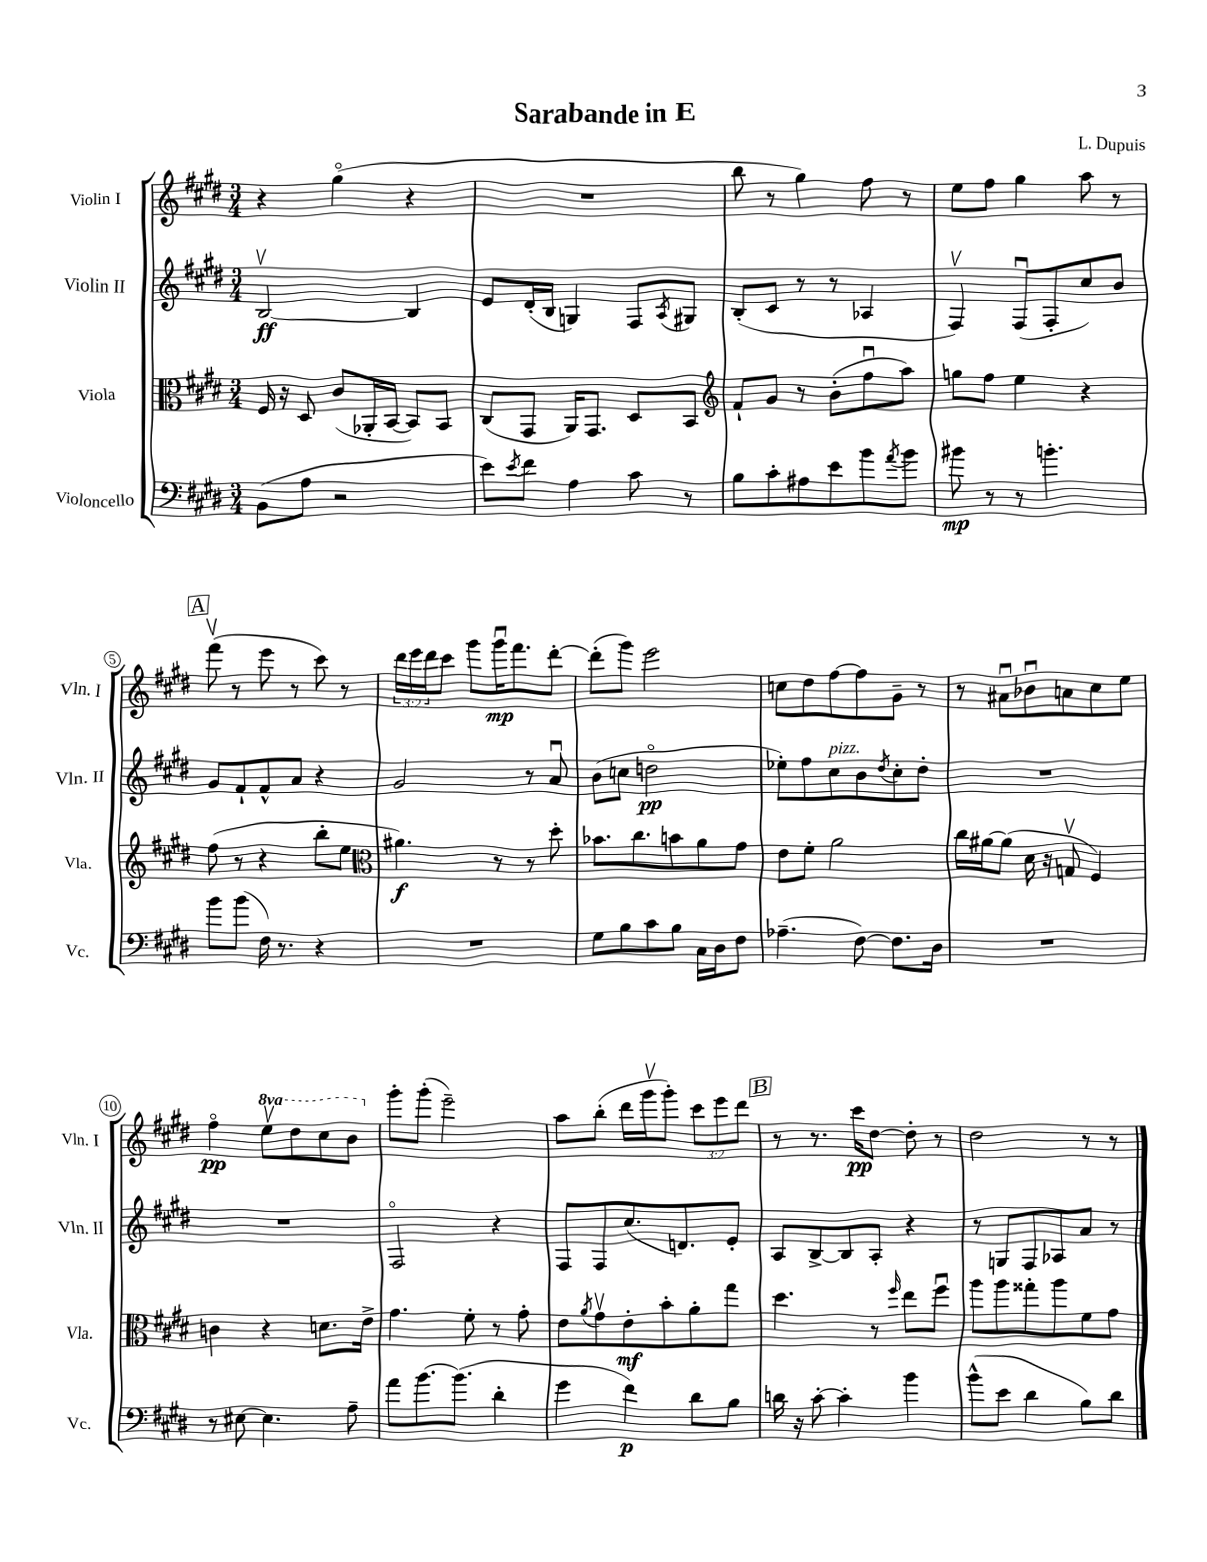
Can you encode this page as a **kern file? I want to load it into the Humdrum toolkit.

**kern	**dynam	**kern	**dynam	**kern	**dynam	**kern	**dynam
*part4	*part4	*part3	*part3	*part2	*part2	*part1	*part1
*staff4	*staff4	*staff3	*staff3	*staff2	*staff2	*staff1	*staff1
*I"Violoncello	*	*I"Viola	*	*I"Violin II	*	*I"Violin I	*
*I'Vc.	*	*I'Vla.	*	*I'Vln. II	*	*I'Vln. I	*
*clefF4	*	*clefC3	*	*clefG2	*	*clefG2	*
*k[f#c#g#d#]	*	*k[f#c#g#d#]	*	*k[f#c#g#d#]	*	*k[f#c#g#d#]	*
*M3/4	*	*M3/4	*	*M3/4	*	*M3/4	*
=1	=1	=1	=1	=1	=1	=1	=1
(8BB\L	.	16F#/	.	[2Bv/	ff	4r	.
.	.	16r	.	.	.	.	.
8A\J	.	8D#/	.	.	.	.	.
2r	.	(8c#/L	.	.	.	(4gg#\	.
.	.	16AA-X'/L	.	.	.	.	.
.	.	[16BB/JJ	.	.	.	.	.
.	.	8BB/L])	.	4B/]	.	4r	.
.	.	8BB/J	.	.	.	.	.
=2	=2	=2	=2	=2	=2	=2	=2
8e\L)	.	(8C#/L	.	8e/L	.	2.r	.
8qe/	.	.	.	.	.	.	.
8f#\J	.	8GG#/J	.	(16d#'/L	.	.	.
.	.	.	.	16B/JJ	.	.	.
4A\	.	16AA/KL)	.	4Gn/)	.	.	.
.	.	8.GG#/J	.	.	.	.	.
8c#\	.	8D#/L	.	8F#/L	.	.	.
.	.	.	.	8qA/	.	.	.
8r	.	8BB/J	.	8G#X/J	.	.	.
=3	=3	=3	=3	=3	=3	=3	=3
*	*	*clefG2	*	*	*	*	*
8B\L	.	8f#`/L	.	(8B'/L	.	8bb\	.
8c#'\	.	8g#/J	.	8c#/J	.	8r	.
8A#X\	.	8r	.	8r	.	4gg#\)	.
8e\	.	(8b'\L	.	8r	.	.	.
8b\	.	8ff#u\	.	4A-X/	.	8ff#\	.
8qa/	.	.	.	.	.	.	.
8b\J	.	8aa\J)	.	.	.	8r	.
=4	=4	=4	=4	=4	=4	=4	=4
8b#X\	mp	8ggn\L	.	4F#v/)	.	8ee\L	.
8r	.	8ff#\J	.	.	.	8ff#\J	.
8r	.	4ee\	.	(8F#u/L	.	4gg#\	.
4.bn'\	.	.	.	8F#'/	.	.	.
.	.	4r	.	8cc#/)	.	8aa\	.
.	.	.	.	8b/J	.	8r	.
!!LO:LB:g=z
!!LO:REH:place=s1:t=A
=5	=5	=5	=5	=5	=5	=5	=5
8b\L	.	(8ff#\	.	8g#/L	.	(8fff#v\	.
(8b\J	.	8r	.	8f#`/	.	8r	.
16F#\)	.	4r	.	8f#^^/	.	8eee\	.
8.r	.	.	.	.	.	.	.
.	.	.	.	8a/J	.	8r	.
4r	.	8bb'\L	.	4r	.	8ccc#\)	.
.	.	8ee\J	.	.	.	8r	.
=6	=6	=6	=6	=6	=6	=6	=6
*	*	*clefC3	*	*	*	*	*
2.r	.	4.a#X\)	f	2g#/	.	24ddd#\LL	.
.	.	.	.	.	.	24eee\	.
.	.	.	.	.	.	24ddd#\J	.
.	.	.	.	.	.	8ccc#\J	.
.	.	.	.	.	.	8ggg#\L	.
.	.	8r	.	.	.	16ggg#u\K	mp
.	.	.	.	.	.	8.fff#\	.
.	.	8r	.	8r	.	.	.
.	.	8dd#'\	.	8au/	.	[8ddd#'\J	.
=7	=7	=7	=7	=7	=7	=7	=7
8G#\L	.	8.b-X\L	.	(8b\L	.	(8ddd#'\L]	.
8B\	.	.	.	8ccn\J	.	8ggg#\J)	.
.	.	8.cc#\	.	.	.	.	.
8c#\	.	.	.	2ddn\	pp	2eee\	.
8B\J	.	8bn\	.	.	.	.	.
16C#\LL	.	8a\	.	.	.	.	.
16D#\J	.	.	.	.	.	.	.
8F#\J	.	8g#\J	.	.	.	.	.
=8	=8	=8	=8	=8	=8	=8	=8
(4.A-X~\	.	8e\L	.	8ee-X'\L)	.	8ccn\L	.
.	.	8f#'\J	.	8ff#\	.	8dd#\	.
!	!	!	!	!LO:TX:a:i:t=pizz.	!	!	!
.	.	2a\	.	8cc#\	.	[8ff#\	.
[8F#\)	.	.	.	8b\	.	8ff#\]	.
.	.	.	.	8qdd#/	.	.	.
8.F#\L]	.	.	.	8cc#'\	.	8g#~\J	.
.	.	.	.	8dd#'\J	.	8r	.
16D#\Jk	.	.	.	.	.	.	.
=9	=9	=9	=9	=9	=9	=9	=9
2.r	.	16cc#\LL	.	2.r	.	8r	.
.	.	[16a#X\J	.	.	.	.	.
.	.	(8a#\J]	.	.	.	8a#Xu\L	.
.	.	16d#\	.	.	.	8b-Xu\	.
.	.	16r	.	.	.	.	.
.	.	8Gnv/	.	.	.	8an\	.
.	.	4F#/)	.	.	.	8cc#\	.
.	.	.	.	.	.	8ee\J	.
!!LO:LB:g=z
=10	=10	=10	=10	=10	=10	=10	=10
8r	.	4cn\	.	2.r	.	4ff#\	pp
[8E#X\	.	.	.	.	.	.	.
*	*	*	*	*	*	*8va	*
4.E#\]	.	4r	.	.	.	8eeev\L	.
.	.	.	.	.	.	8ddd#\	.
.	.	8.dn\L	.	.	.	8ccc#\	.
8A~\	.	.	.	.	.	8bb\J	.
.	.	16e^\Jk	.	.	.	.	.
=11	=11	=11	=11	=11	=11	=11	=11
*	*	*	*	*	*	*X8va	*
8a\L	.	4.g#\	.	2F#/	.	8ggg#'\L	.
[8.b\	.	.	.	.	.	(8ggg#'\J	.
.	.	.	.	.	.	2eee~\)	.
(8.b\J]	.	.	.	.	.	.	.
.	.	8f#'\	.	.	.	.	.
4d#'\	.	8r	.	4r	.	.	.
.	.	8g#'\	.	.	.	.	.
=12	=12	=12	=12	=12	=12	=12	=12
4g#\	.	8e\L	.	8F#/L	.	8aa\L	.
.	.	8qa/	.	.	.	.	.
.	.	8g#v\	.	8F#/	.	(8bb'\J	.
4f#\)	p	8e'\	mf	(8.cc#/	.	16ddd#\LL	.
.	.	.	.	.	.	16ggg#v\J	.
.	.	8b'\	.	.	.	8ggg#'\J)	.
.	.	.	.	8.dn/)	.	.	.
8d#\L	.	8a'\	.	.	.	12ccc#\L	.
.	.	.	.	.	.	12eee\	.
8B\J	.	8gg#\J	.	8e'/J	.	.	.
.	.	.	.	.	.	12ddd#\J	.
!!LO:REH:place=s1:t=B
=13	=13	=13	=13	=13	=13	=13	=13
16dn\	.	4.dd#\	.	8A/L	.	8r	.
16r	.	.	.	.	.	.	.
[8c#'\	.	.	.	[8B^/	.	8.r	.
4c#'\]	.	.	.	8B/]	.	.	.
.	.	.	.	.	.	16ccc#\KL	pp
.	.	8r	.	8A'/J	.	[8dd#\J	.
.	.	16qqff#/	.	.	.	.	.
4b\	.	8ee\L	.	4r	.	8dd#'\]	.
.	.	8ff#u\J	.	.	.	8r	.
=14	=14	=14	=14	=14	=14	=14	=14
(8b^^\L	.	8aa\L	.	8r	.	2dd#\	.
8e\J	.	8aa\	.	8Gn/L	.	.	.
4d#\	.	8gg##X'\	.	8F#/	.	.	.
.	.	8aa\	.	8A-X/	.	.	.
8B\L)	.	8f#\	.	8a/J	.	8r	.
8d#\J	.	8g#\J	.	8r	.	8r	.
==	==	==	==	==	==	==	==
*-	*-	*-	*-	*-	*-	*-	*-
